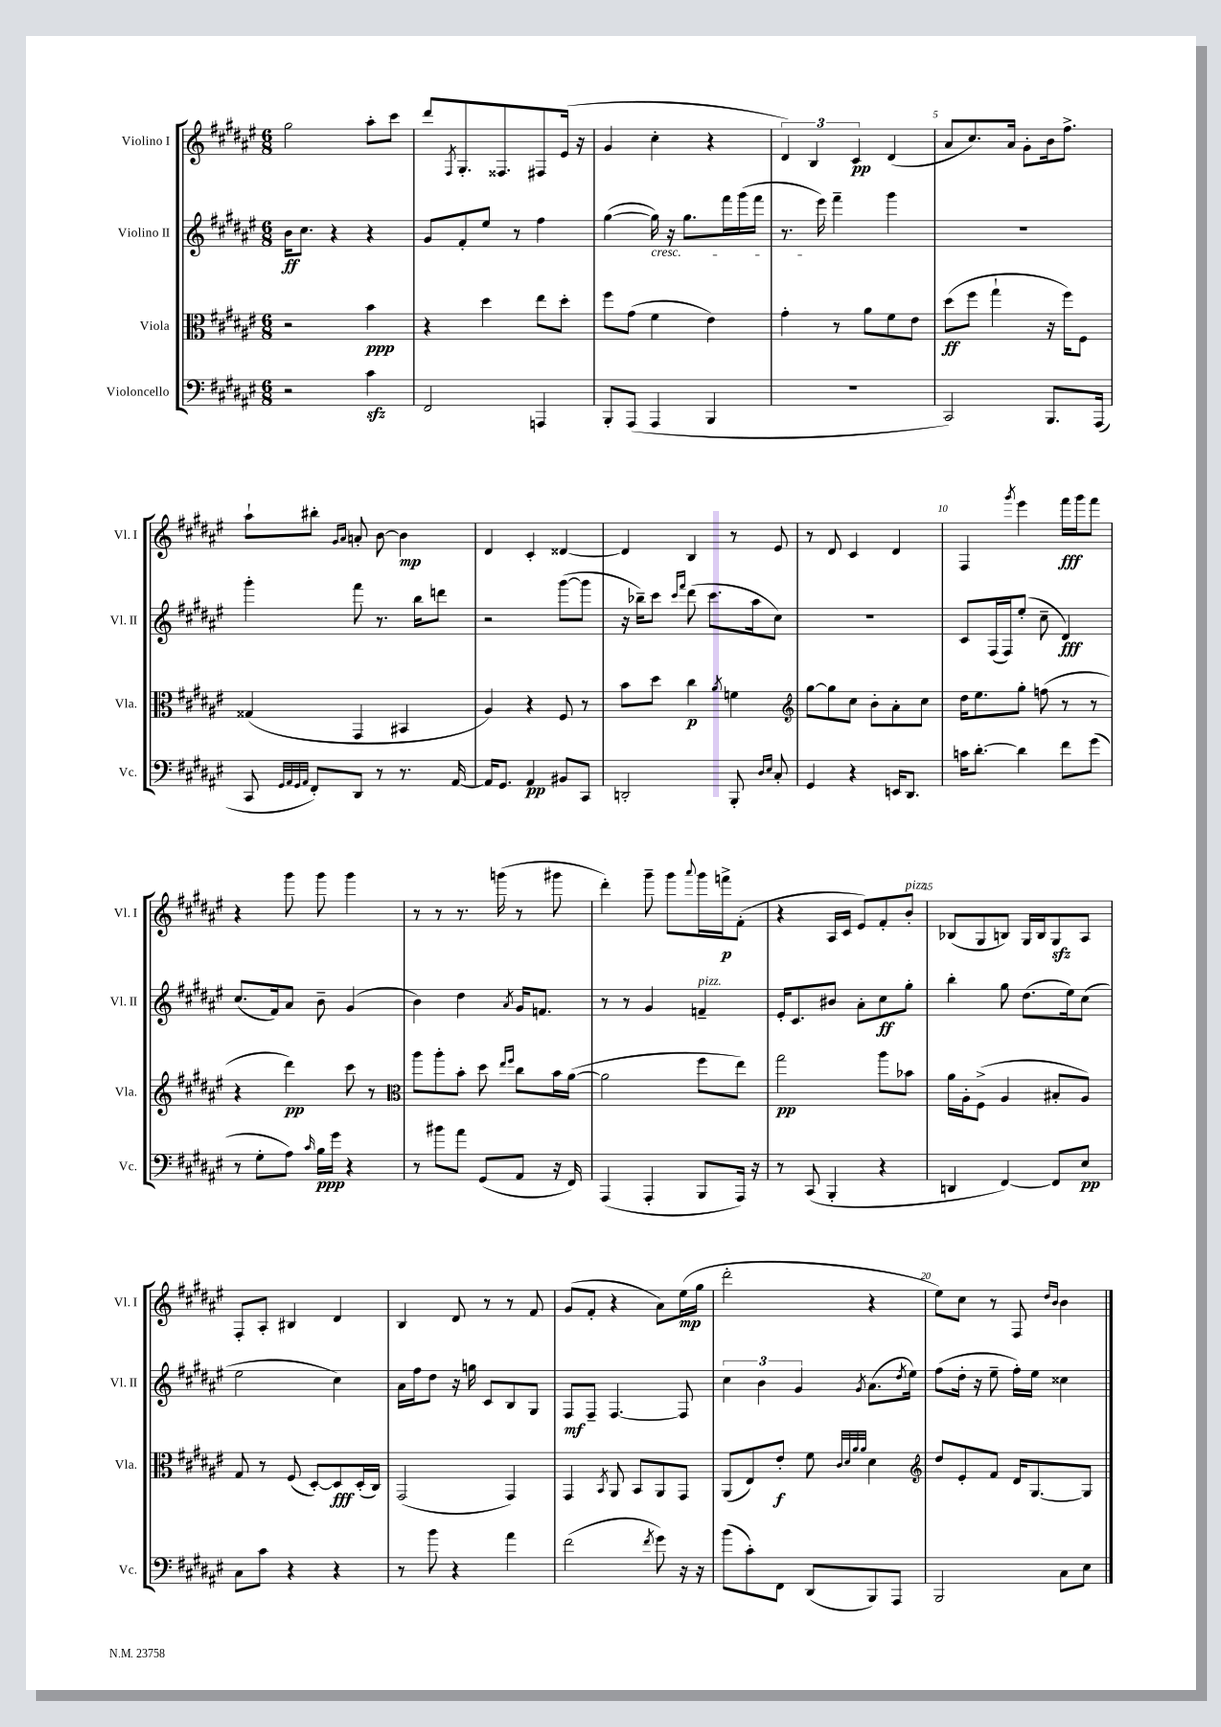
<<
\new StaffGroup <<
\new Staff = "s0" \with { instrumentName = "Violino I" shortInstrumentName = "Vl. I" } {
    \clef treble \key fis \major \numericTimeSignature \time 6/8
    gis''2 ais''8-. cis'''8 |
    dis'''8 \acciaccatura { fis8 } gis8.-. fisis8. fis8 eis'16( r16 |
    gis'4 cis''4-. r4 |
    \tuplet 3/2 { dis'4) b4 cis'4\pp } dis'4( |
    ais'8 cis''8.) ais'16 gis'8-. b'16 fis''8.-> |
    ais''8-! bis''8-. \grace { gis'16 ais'16 } a'8-. b'8~ b'4\mp |
    dis'4 cis'4-. disis'4~ |
    disis'4 b4 r8 eis'8 |
    r8 dis'8 cis'4 dis'4 |
    fis4 \acciaccatura { gis'''8 } eis'''4 fis'''16\fff gis'''16 fis'''8 |
    r4 gis'''8 gis'''8 gis'''4 |
    r8 r8 r8. g'''16( r8 gis'''8 |
    dis'''4-.) gis'''8-- gis'''8 \appoggiatura { ais'''8 } gis'''16 f'''16->\p fis'8-.( |
    r4 ais16 cis'16 eis'8) fis'8-. b'8-.^\markup { \italic "pizz." } |
    bes8( gis8 b8) gis16 b16 gis8\sfz ais8 |
    fis8-. ais8-. bis4 dis'4 |
    b4 dis'8 r8 r8 fis'8 |
    gis'8( fis'8-. r4 ais'8) eis''16\mp( gis''16 |
    dis'''2-. r4 |
    eis''8) cis''8 r8 fis8 \grace { dis''16 b'16 } b'4 \bar "|." |
}
\new Staff = "s1" \with { instrumentName = "Violino II" shortInstrumentName = "Vl. II" } {
    \clef treble \key fis \major \numericTimeSignature \time 6/8
    b'16\ff cis''8. r4 r4 |
    gis'8 fis'8-. eis''8 r8 fis''4 |
    gis''4~( gis''16\cresc) r16 gis''8. fis'''16 gis'''16( fis'''16 |
    r8. eis'''16\!) fis'''4-- gis'''4 |
    R2. |
    gis'''4-. fis'''8 r8. b''16 d'''8 |
    r2 gis'''8~( gis'''8 |
    r16 bes''16--) cis'''8 \grace { cis'''16 fis'''16 } dis'''8( cis'''8. ais''16 cis''8) |
    R2. |
    cis'8 fis16( fis16) eis''8-.( cis''8-- dis'4\fff) |
    cis''8.( fis'16) ais'8 b'8-- gis'4( |
    b'4) dis''4 \acciaccatura { ais'8 } gis'16 f'8. |
    r8 r8 gis'4 f'4--^\markup { \italic "pizz." } |
    eis'16-. cis'8. bis'8 ais'8-. cis''8\ff gis''8-. |
    b''4-. gis''8 dis''8.( eis''16) cis''8( |
    eis''2 cis''4) |
    ais'16 fis''16 dis''8 r16 g''16 cis'8 b8 gis8 |
    fis8\mf fis8-- fis4.~ fis8 |
    \tuplet 3/2 { cis''4 b'4 gis'4 } \acciaccatura { gis'8 } ais'8.( \acciaccatura { dis''8 } eis''16) |
    fis''8( dis''16-. r16 eis''8-- fis''16-.) eis''16 cisis''4 \bar "|." |
}
\new Staff = "s2" \with { instrumentName = "Viola" shortInstrumentName = "Vla." } {
    \clef alto \key fis \major \numericTimeSignature \time 6/8
    r2 b'4\ppp |
    r4 dis''4 eis''8 dis''8-. |
    fis''8 gis'8( fis'4 eis'4) |
    gis'4-. r8 ais'8 fis'8 eis'8 |
    dis''8\ff( fis''8 gis''4-! r16 fis''16) fis8 |
    gisis4( gis,4 bis,4 |
    ais4) r4 fis8 r8 |
    b'8 dis''8 cis''4\p \acciaccatura { ais'8 } f'4 |
    \clef treble gis''8~ gis''8 cis''8 b'8-. ais'8-. cis''8 |
    dis''16 eis''8. gis''8-. f''8( r8 r8 |
    r4 dis'''4\pp) cis'''8 r8 |
    \clef alto ais''8 ais''8-. b'8-. dis''8 \grace { eis''16 fis''16 } cis''8 b'16 ais'16~( |
    ais'2 fis''8 eis''8) |
    gis''2\pp ais''8 bes'8 |
    ais'16 ais16-. fis8->( ais4 bis8-. ais8) |
    gis8 r8 fis8( dis8~-.) dis8\fff dis16-.( cis16) |
    gis,2( gis,4) |
    gis,4 \acciaccatura { b,8 } ais,8 b,8 ais,8 gis,8 |
    ais,8( eis8) eis'8-.\f fis'8 \grace { cis'32 dis'32 ais'32 ais'32 } dis'4 |
    \clef treble dis''8 eis'8-. fis'8 dis'16 gis8.~ gis8 \bar "|." |
}
\new Staff = "s3" \with { instrumentName = "Violoncello" shortInstrumentName = "Vc." } {
    \clef bass \key fis \major \numericTimeSignature \time 6/8
    r2 cis'4\sfz |
    fis,2 a,,4 |
    b,,8-. ais,,8( ais,,4 b,,4 |
    R2. |
    cis,2) b,,8. ais,,16( |
    cis,8 \grace { gis,32 ais,32 gis,32 ais,32 } fis,8-.) dis,8 r8 r8. ais,16~ |
    ais,16 gis,8. ais,4\pp bis,8 cis,8 |
    d,2-. b,,8-. \grace { dis16 eis16 } cis8-. |
    gis,4 r4 e,16 dis,8. |
    c'16 dis'8.~-. dis'4 fis'8 gis'8( |
    r8 gis8-. ais8) \grace { cis'16 } b16\ppp gis'16 r4 |
    r8 bis'8 ais'8 gis,8( ais,8 r16 fis,16) |
    ais,,4( ais,,4-. b,,8 ais,,16) r16 |
    r8 cis,8( b,,4-. r4 |
    d,4 fis,4~) fis,8 eis8\pp |
    cis8 cis'8 r4 r4 |
    r8 b'8 r4 ais'4 |
    fis'2( \acciaccatura { fis'8 } gis'8) r16 r16 |
    b'8( cis'8-.) fis,8 dis,8( b,,8) ais,,8 |
    b,,2 cis8 eis8 \bar "|." |
}
>>
>>
\layout { \context { \Score \override BarNumber.break-visibility = ##(#f #t #t) barNumberVisibility = #(every-nth-bar-number-visible 5) } }
